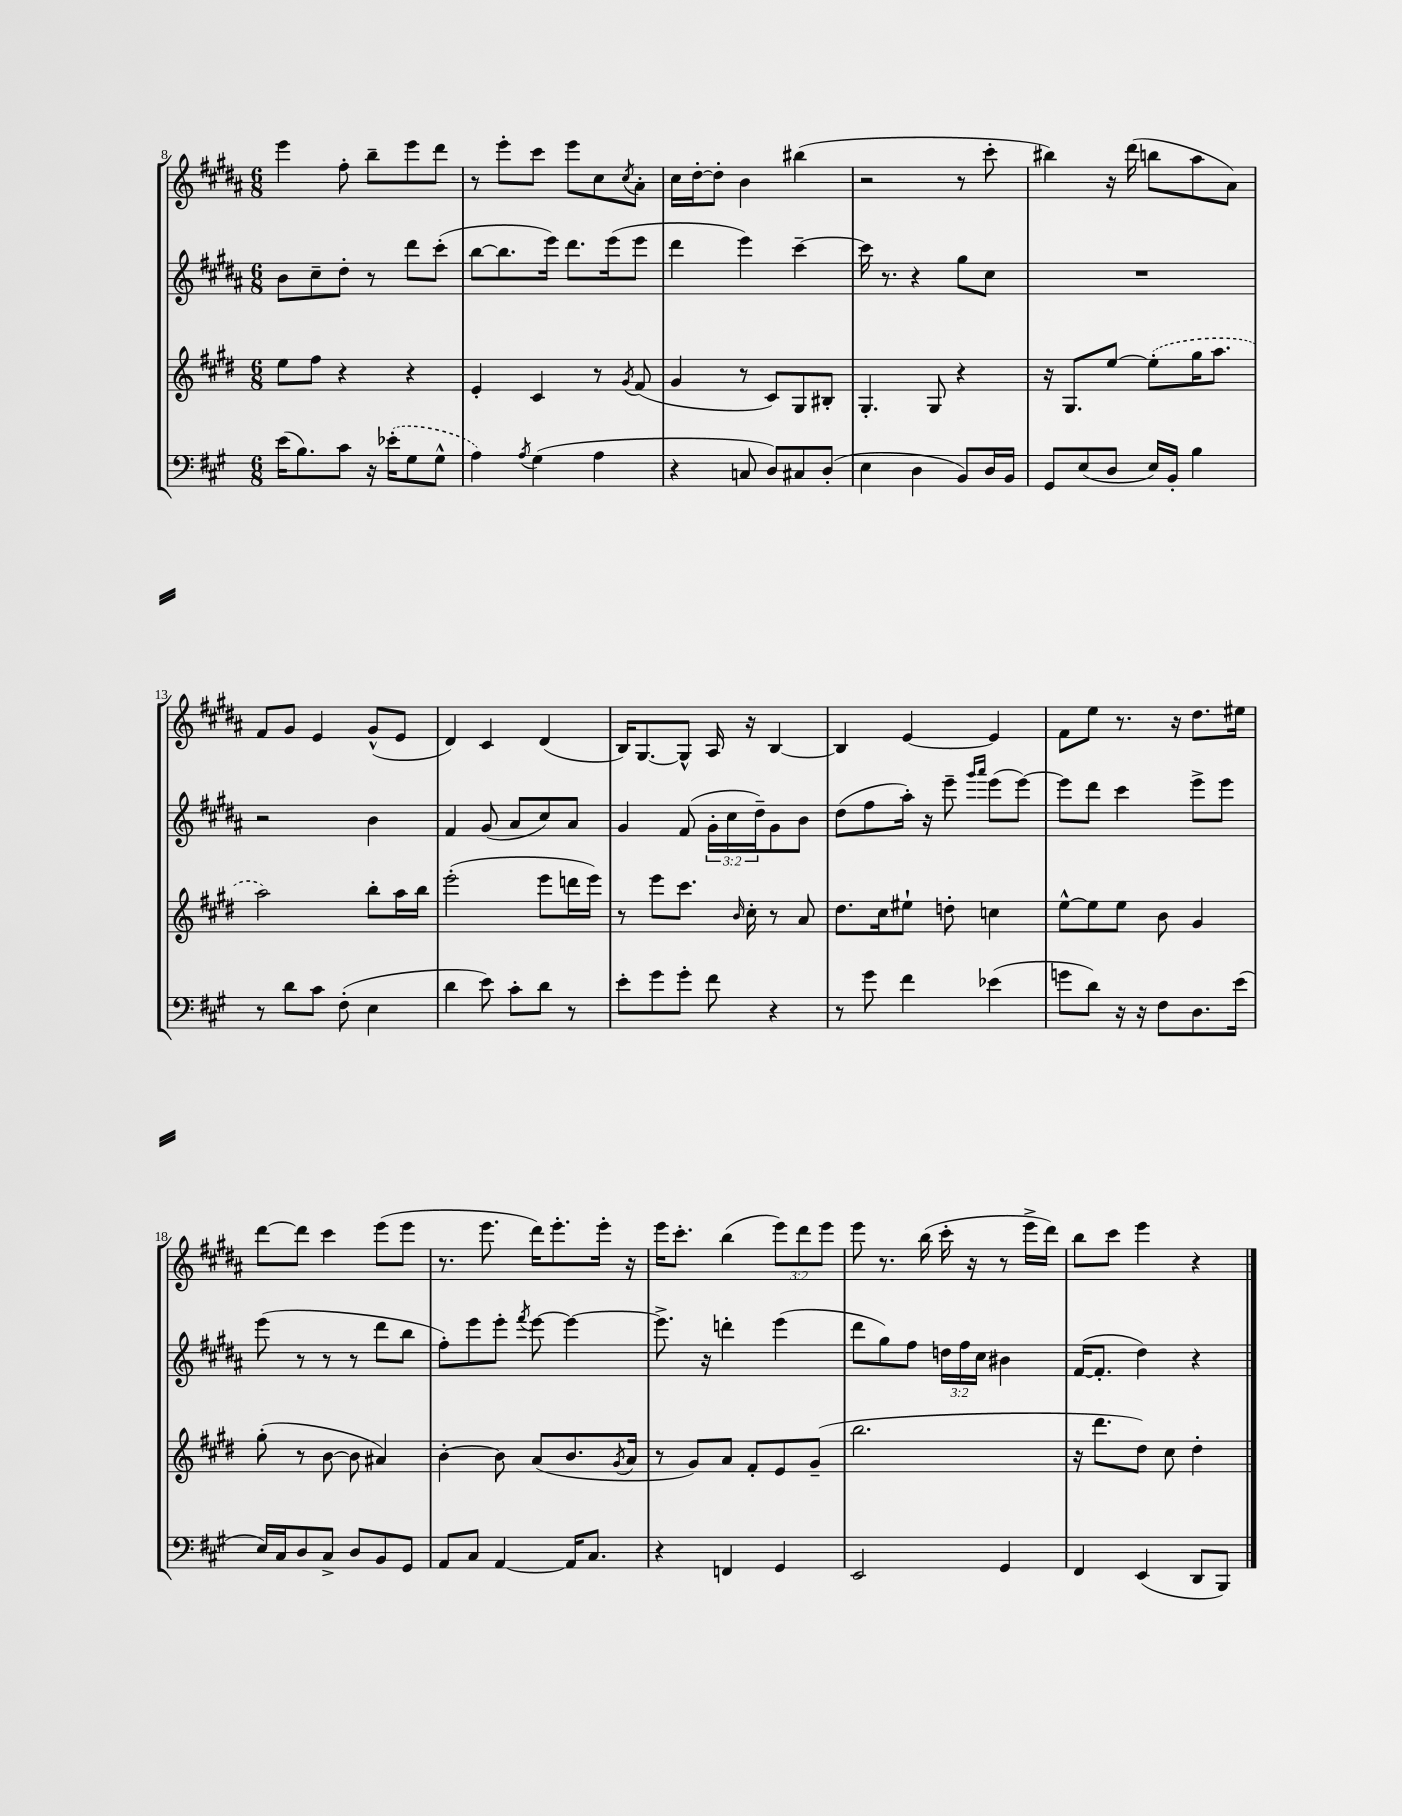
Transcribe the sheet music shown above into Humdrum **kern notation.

**kern	**kern	**kern	**kern
*staff4	*staff3	*staff2	*staff1
*clefF4	*clefG2	*clefG2	*clefG2
*k[f#c#g#]	*k[f#c#g#d#]	*k[f#c#g#d#a#]	*k[f#c#g#d#a#]
*M6/8	*M6/8	*M6/8	*M6/8
(16e	8ee	8b	4eee
8.B)	.	.	.
.	8ff#	8cc#~	.
8c#	4r	8dd#'	8ff#'
16r	.	8r	8bb~
(16e-'	.	.	.
8G#	4r	8ddd#	8eee
8G#^^	.	(8ccc#'	8ddd#
=	=	=	=
4A)	4e'	[8bb	8r
.	.	8.bb]	8eee'
8qA	.	.	.
(4G#	4c#	.	8ccc#
.	.	16eee)	.
.	.	8.ddd#	8eee
4A	8r	.	8cc#
.	.	(16eee	.
.	8qg#	.	8qcc#
.	(8f#	8eee	8a#'
=	=	=	=
4r	4g#	4ddd#	16cc#
.	.	.	[16dd#'
.	.	.	8dd#']
8C	8r	4eee)	4b
8D)	8c#)	.	.
8C#	8G#	[4ccc#~	(4bb#
(8D'	8B#'	.	.
=	=	=	=
4E	4.G#'	16ccc#]	2r
.	.	8.r	.
4D	.	4r	.
.	8G#	.	.
8BB)	4r	8gg#	8r
16D	.	8cc#	8ccc#'
16BB	.	.	.
=	=	=	=
8GG#	16r	2.r	4bb#)
.	8.G#	.	.
(8E	.	.	.
8D	[8ee	.	16r
.	.	.	(16ddd#
16E)	(8ee']	.	8bb
16BB'	.	.	.
4B	16gg#	.	8aa#
.	8.aa	.	.
.	.	.	8a#)
=	=	=	=
8r	2aa)	2r	8f#
8d	.	.	8g#
8c#	.	.	4e
(8F#'	.	.	.
4E	8bb'	4b	(8g#^^
.	16aa	.	8e
.	16bb	.	.
=	=	=	=
4d	(2eee'	4f#	4d#)
8e)	.	(8g#	4c#
8c#'	.	8a#	.
8d	8eee	8cc#)	(4d#
8r	16ddd	8a#	.
.	16eee)	.	.
=	=	=	=
8e'	8r	4g#	16B)
.	.	.	[8.G#
8g#	8eee	.	.
8g#'	8.ccc#	(8f#	8G#^^]
8f#	.	24g#'	16A#
.	.	24cc#	.
.	16qqb	.	.
.	16cc#'	.	16r
.	.	24dd#~)	.
4r	8r	8g#	[4B
.	8a	8b	.
=	=	=	=
8r	8.dd#	(8dd#	4B]
8g#	.	8ff#	.
.	16cc#	.	.
4f#	8ee#`	16aa#')	[4e
.	.	16r	.
.	8dd'	8eee~	.
.	.	16qqggg#	.
.	.	16qqaaa#	.
(4e-	4cc	(8eee	4e]
.	.	[8eee)	.
=	=	=	=
8g	[8ee^^	8eee]	8f#
8d)	8ee]	8ddd#	8ee
16r	8ee	4ccc#	8.r
16r	.	.	.
8F#	8b	.	.
.	.	.	16r
8.D	4g#	8eee^	8.dd#
.	.	8eee	.
(16e	.	.	16ee#
=	=	=	=
16E)	(8gg#'	(8eee	[8ddd#
16C#	.	.	.
8D	8r	8r	8ddd#]
8C#^	[8b	8r	4ccc#
8D	8b]	8r	.
8BB	4a#)	8ddd#	(8eee
8GG#	.	8bb	8eee
=	=	=	=
8AA	[4b'	8ff#')	8.r
8C#	.	8eee	.
.	.	.	8.eee
[4AA	8b]	8eee'	.
.	.	8qfff#	.
.	(8a	[8eee	16ddd#)
.	.	.	8.eee'
16AA]	8.b	4eee_	.
8.C#	.	.	.
.	.	.	16eee'
.	8qg#	.	.
.	16a	.	16r
=	=	=	=
4r	8r	8.eee^]	16eee
.	.	.	8.ccc#'
.	8g#)	.	.
.	.	16r	.
4FF	8a	4ddd'	(4bb
.	8f#'	.	.
4GG#	8e	(4eee	12eee)
.	.	.	12ddd#
.	(8g#~	.	.
.	.	.	12eee
=	=	=	=
2EE	2.bb	8ddd#	8eee
.	.	8gg#)	8.r
.	.	8ff#	.
.	.	.	(16bb
.	.	24dd	16ccc#'
.	.	24ff#	.
.	.	.	16r
.	.	24cc#	.
4GG#	.	4b#	8r
.	.	.	16eee^
.	.	.	16ddd#)
=	=	=	=
4FF#	16r	([16f#	8bb
.	8.ddd#	8.f#']	.
.	.	.	8ccc#
(4EE	8dd#)	4dd#)	4eee
.	8cc#	.	.
8DD	4dd#'	4r	4r
8BBB)	.	.	.
==	==	==	==
*-	*-	*-	*-
